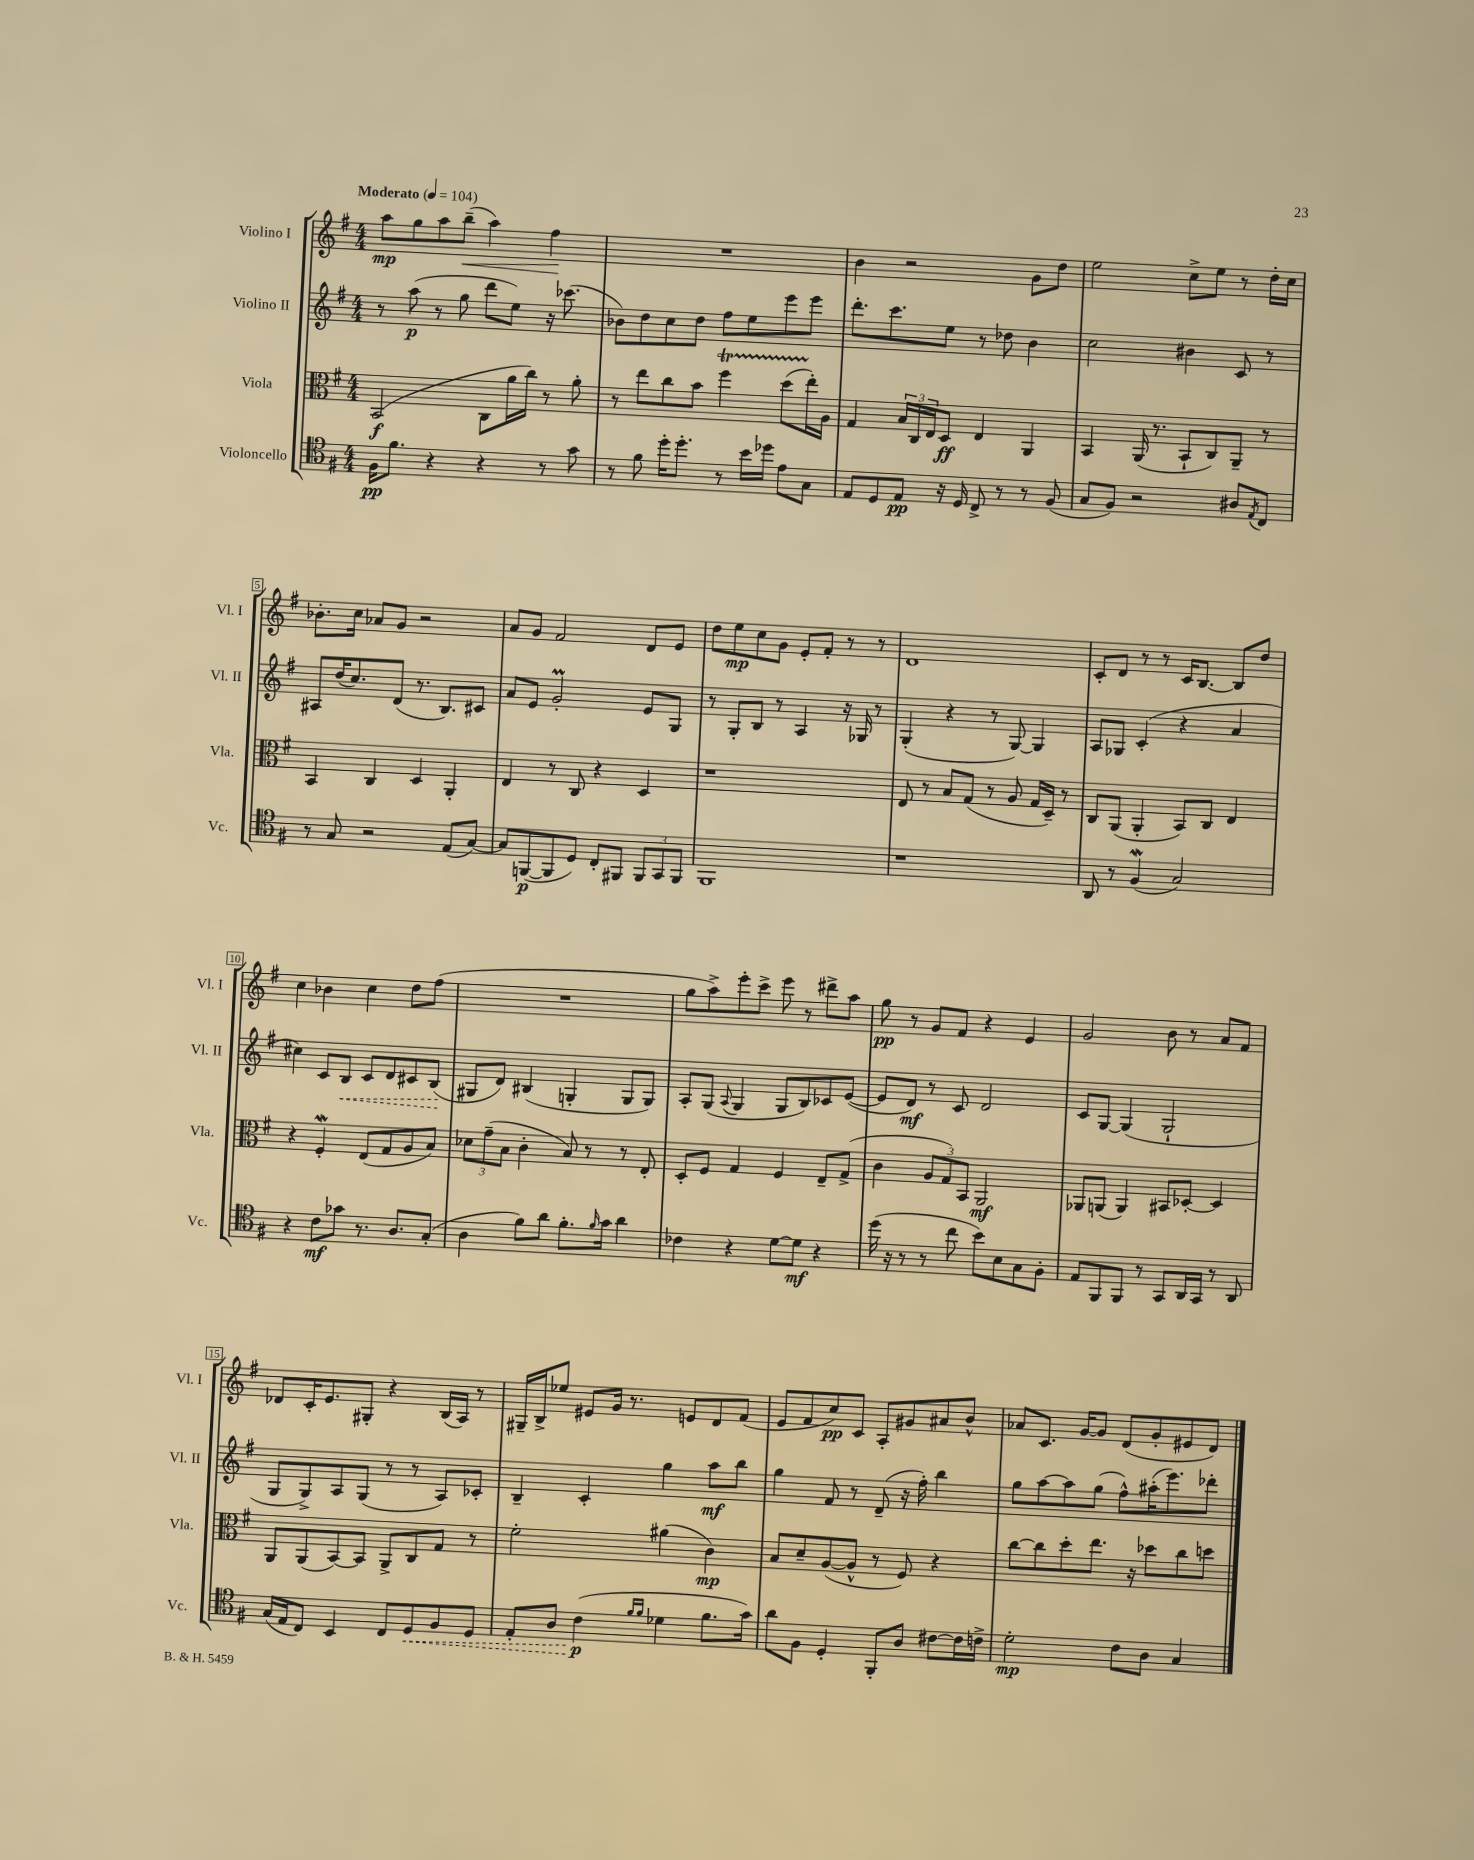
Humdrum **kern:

**kern	**dynam	**kern	**dynam	**kern	**dynam	**kern	**dynam
*part4	*part4	*part3	*part3	*part2	*part2	*part1	*part1
*staff4	*staff4	*staff3	*staff3	*staff2	*staff2	*staff1	*staff1
*I"Violoncello	*	*I"Viola	*	*I"Violino II	*	*I"Violino I	*
*I'Vc.	*	*I'Vla.	*	*I'Vl. II	*	*I'Vl. I	*
*clefC4	*	*clefC3	*	*clefG2	*	*clefG2	*
*k[f#]	*	*k[f#]	*	*k[f#]	*	*k[f#]	*
*M4/4	*	*M4/4	*	*M4/4	*	*M4/4	*
*MM104	*	*MM104	*	*MM104	*	*MM104	*
=1	=1	=1	=1	=1	=1	=1	=1
!	!	!	!	!	!	!LO:TX:a:B:t=Moderato	!
16F#\KL	pp	(2BB/	f	8r	.	8aa\L	mp
8.f#\J	.	.	.	.	.	.	.
.	.	.	.	(8aa\	p	8gg\	.
4r	.	.	.	8r	.	8aa\	.
!	!	!	!	!	!	!	!LO:HP:b
.	.	.	.	8gg\	.	(8bb~\J	<
4r	.	8C\L	.	8ddd\L	.	4aa\)	.
.	.	16a\L	.	8ee\J)	.	.	.
.	.	16cc\JJ)	.	.	.	.	.
8r	.	8r	.	16r	.	4ff#\	.
.	.	.	.	(8.ccc-X\	.	.	.
8g\	.	8a'\	.	.	.	.	.
.	.	.	.	.	.	.	[
=2	=2	=2	=2	=2	=2	=2	=2
8r	.	8r	.	8b-X\L)	.	1r	.
8f#\	.	8ee\L	.	8dd\	.	.	.
16dd'\KL	.	8cc\	.	8cc\	.	.	.
8.dd'\J	.	.	.	.	.	.	.
.	.	8b\J	.	8dd\J	.	.	.
8r	.	4ff#t\	.	8ff#\L	.	.	.
16b\LL	.	.	.	8ee\	.	.	.
16dd-X\JJ	.	.	.	.	.	.	.
8e\L	.	(8ddTTT\L	.	8eee\	.	.	.
8G\J	.	16ee'\L)	.	8eee\J	.	.	.
.	.	16A\JJ	.	.	.	.	.
=3	=3	=3	=3	=3	=3	=3	=3
8E/L	.	4G/	.	8.ddd'\L	.	4b\	.
8D/	.	.	.	.	.	.	.
.	.	.	.	8.ccc\	.	.	.
8E/J	pp	24B/LL	.	.	.	2r	.
.	.	24C/	.	.	.	.	.
.	.	24E/J	.	.	.	.	.
16r	.	8D/J	ff	8ee\J	.	.	.
16D/	.	.	.	.	.	.	.
8C^/	.	4E/	.	8r	.	.	.
8r	.	.	.	8dd-X\	.	.	.
8r	.	4AA/	.	4b\	.	8g\L	.
(8F#/	.	.	.	.	.	8dd\J	.
=4	=4	=4	=4	=4	=4	=4	=4
8G/L	.	4BB/	.	2cc\	.	2ee\	.
8F#/J)	.	.	.	.	.	.	.
2r	.	(16AA/	.	.	.	.	.
.	.	8.r	.	.	.	.	.
.	.	8BB`/L	.	4b#X\	.	8cc^\L	.
.	.	8C/)	.	.	.	8ee\J	.
8A#X/L	.	8AA~/J	.	8c/	.	8r	.
8qE/	.	.	.	.	.	.	.
8C/J	.	8r	.	8r	.	16dd'\LL	.
.	.	.	.	.	.	16cc\JJ	.
!!LO:LB:g=z
=5	=5	=5	=5	=5	=5	=5	=5
8r	.	4BB/	.	8A#X/L	.	8.b-X'\L	.
8G/	.	.	.	(16dd/K	.	.	.
.	.	.	.	8.cc/)	.	16cc\Jk	.
2r	.	4C/	.	.	.	8a-X/L	.
.	.	.	.	(8d/J	.	8g/J	.
.	.	4D/	.	8.r	.	2r	.
.	.	.	.	8.B/L)	.	.	.
(8E/L	.	4AA'/	.	.	.	.	.
[8G/J)	.	.	.	8c#X/J	.	.	.
=6	=6	=6	=6	=6	=6	=6	=6
8G/L]	.	4E/	.	8a/L	.	8a/L	.
([8FFn/	p	.	.	8e/J	.	8g/J	.
8FF/]	.	8r	.	2gM'/	.	2f#/	.
8D/J)	.	8C/	.	.	.	.	.
8C'/L	.	4r	.	.	.	.	.
8FF#X/J	.	.	.	.	.	.	.
12FF#/L	.	4D/	.	8e/L	.	8d/L	.
12GG/	.	.	.	.	.	.	.
.	.	.	.	8G/J	.	8e/J	.
12FF#/J	.	.	.	.	.	.	.
=7	=7	=7	=7	=7	=7	=7	=7
1FF#	.	1r	.	8r	.	8dd\L	.
.	.	.	.	8G'/L	.	8ee\	mp
.	.	.	.	8B/J	.	8cc\	.
.	.	.	.	8r	.	8g\J	.
.	.	.	.	4A/	.	8e'/L	.
.	.	.	.	.	.	8f#'/J	.
.	.	.	.	16r	.	8r	.
.	.	.	.	16G-X/	.	.	.
.	.	.	.	8r	.	8r	.
=8	=8	=8	=8	=8	=8	=8	=8
1r	.	8E/	.	(4G'/	.	1d	.
.	.	8r	.	.	.	.	.
.	.	8B/L	.	4r	.	.	.
.	.	(8G/J	.	.	.	.	.
.	.	8r	.	8r	.	.	.
.	.	8A/	.	[8G/)	.	.	.
.	.	16G/LL	.	4G/]	.	.	.
.	.	16D~/JJ)	.	.	.	.	.
.	.	8r	.	.	.	.	.
=9	=9	=9	=9	=9	=9	=9	=9
8AA/	.	8C/L	.	8A/L	.	8c'/L	.
8r	.	(8AA/J	.	8G-X/J	.	8d/J	.
(4F#W/	.	4AA'/	.	(4c'/	.	8r	.
.	.	.	.	.	.	8r	.
2G/)	.	8BB/L)	.	4r	.	16c/KL	.
.	.	.	.	.	.	[8.B/J	.
.	.	8C/J	.	.	.	.	.
.	.	4E/	.	4a/	.	8B/L]	.
.	.	.	.	.	.	8dd/J	.
!!LO:LB:g=z
=10	=10	=10	=10	=10	=10	=10	=10
4r	.	4r	.	4cc#X\)	.	4cc\	.
8c\L	mf	4F#W'/	.	8c/L	.	4b-X\	.
!	!	!	!	!	!LO:HP:b	!	!
8g-X\J	.	.	.	8B/J	<	.	.
8.r	.	(8E/L	.	8c/L	.	4cc\	.
.	.	8G/	.	8d/	.	.	.
8.A/L	.	.	.	.	.	.	.
.	.	8A/	.	8c#X/	.	8dd\L	.
(8G'/J	.	8B/J)	.	(8B/J	.	(8ff#\J	.
.	.	.	.	.	[	.	.
=11	=11	=11	=11	=11	=11	=11	=11
4A\	.	12d-X\L	.	8G#X/L	.	1r	.
.	.	(12g~\	.	.	.	.	.
.	.	.	.	8d/J)	.	.	.
.	.	12B\J	.	.	.	.	.
8f#\L)	.	4c'\	.	(4B#X/	.	.	.
8a\J	.	.	.	.	.	.	.
8.f#'\L	.	8B/)	.	4Gn'/	.	.	.
.	.	8r	.	.	.	.	.
16qqf#/	.	.	.	.	.	.	.
16g\Jk	.	.	.	.	.	.	.
4a\	.	8r	.	8G/L	.	.	.
.	.	8E'/	.	8G/J)	.	.	.
=12	=12	=12	=12	=12	=12	=12	=12
4c-X\	.	8D'/L	.	8A'/L	.	8gg\L	.
.	.	8F#/J	.	(8G/J	.	8aa^\)	.
.	.	.	.	8qqA/	.	.	.
4r	.	4G/	.	4G/	.	8eee'\	.
.	.	.	.	.	.	8ccc^\J	.
[8d\L	.	4F#/	.	8G/L	.	8eee\	.
8d\J]	mf	.	.	8B/)	.	8r	.
4r	.	8E~/L	.	8c-X/	.	8ddd#X^\L	.
.	.	(8G^/J	.	([8e/J	.	8aa\J	.
=13	=13	=13	=13	=13	=13	=13	=13
(16dd\	.	4c\	.	8e/L]	.	8gg\	pp
16r	.	.	.	.	.	.	.
8r	.	.	.	8d/J)	mf	8r	.
8r	.	12A/L	.	8r	.	8g/L	.
.	.	12G/)	.	.	.	.	.
8cc\	.	.	.	8c/	.	8f#/J	.
.	.	12BB/J	.	.	.	.	.
8b\L)	.	2AA/	mf	2d/	.	4r	.
8B\	.	.	.	.	.	.	.
8G\	.	.	.	.	.	4e/	.
8F#'\J	.	.	.	.	.	.	.
=14	=14	=14	=14	=14	=14	=14	=14
8E/L	.	8AA-X/L	.	8c/L	.	2g/	.
8FF#/	.	(8AAn/J	.	[8G/J	.	.	.
8FF#/J	.	4AA/)	.	(4G/]	.	.	.
8r	.	.	.	.	.	.	.
8GG/L	.	8BB#X/L	.	2G`/	.	8b\	.
16AA/L	.	[8D-X'/J	.	.	.	8r	.
16GG/JJ	.	.	.	.	.	.	.
8r	.	4D-/]	.	.	.	8a/L	.
8AA/	.	.	.	.	.	8f#/J	.
!!LO:LB:g=z
=15	=15	=15	=15	=15	=15	=15	=15
(16G/LL	.	8AA/L	.	8G/L	.	8d-X/L	.
16E/J	.	.	.	.	.	.	.
8C/J)	.	(8AA/	.	8G^/)	.	16c'/K	.
.	.	.	.	.	.	8.e/	.
4BB/	.	[8BB/)	.	8A/	.	.	.
.	.	8BB/J]	.	(8G/J	.	8G#X'/J	.
8C/L	.	8AA^/L	.	8r	.	4r	.
!	!LO:HP:b	!	!	!	!	!	!
8D/	<	8C/	.	8r	.	.	.
8F#/	.	8G/J	.	8A/L)	.	(16B/LL	.
.	.	.	.	.	.	16A/JJ)	.
8D/J	.	8r	.	8c-X'/J	.	8r	.
=16	=16	=16	=16	=16	=16	=16	=16
8E'/L	.	2f#'\	.	4B~/	.	16G#X~/LL	.
.	.	.	.	.	.	16B^/J	.
8A/J	.	.	.	.	.	8ee-X/J	.
(4c\	p	.	.	4c'/	.	8e#X/L	.
.	.	.	.	.	.	16g/Jk	.
.	.	.	.	.	.	8.r	.
16qqf#/LL	.	.	.	.	.	.	.
16qqf#/JJ	.	.	.	.	.	.	.
4d-X\	[	(4a#X\	.	4gg\	.	.	.
.	.	.	.	.	.	8en/L	.
8.f#\L	.	4c\)	mp	8aa\L	mf	8d/	.
.	.	.	.	8bb\J	.	(8f#/J	.
16g\Jk)	.	.	.	.	.	.	.
=17	=17	=17	=17	=17	=17	=17	=17
8a\L	.	8B/L	.	4gg\	.	8e/L	.
8F#\J	.	8d~/	.	.	.	8f#/	.
4D'/	.	([8A/	.	8f#/	.	8cc/)	pp
.	.	8A^^/J]	.	8r	.	8c/J	.
8FF#'/L	.	8r	.	(8d~/	.	8A'/L	.
8A/J	.	8F#/)	.	16r	.	8g#X/	.
.	.	.	.	16ff#'\)	.	.	.
[8c#X\L	.	4r	.	4bb\	.	8a#X/	.
16c#\L]	.	.	.	.	.	8b^^/J	.
16cn^\JJ	.	.	.	.	.	.	.
=18	=18	=18	=18	=18	=18	=18	=18
2d'\	mp	[8cc\L	.	8gg\L	.	8a-X/L	.
.	.	8cc\]	.	[8aa\	.	8.c/J	.
.	.	8dd'\	.	8aa\]	.	.	.
.	.	.	.	.	.	[16g/KL	.
.	.	8.ee\J	.	(8gg\J	.	8g/J]	.
8c\L	.	.	.	8ff#^^\L)	.	(8d/L	.
.	.	16r	.	.	.	.	.
8A\J	.	8dd-X\L	.	(16aa#X'\K	.	8g'/	.
.	.	.	.	8.eee\)	.	.	.
4G/	.	8cc\	.	.	.	8e#X/	.
.	.	8ddn\J	.	8ddd-X'\J	.	8d/J)	.
==	==	==	==	==	==	==	==
*-	*-	*-	*-	*-	*-	*-	*-
